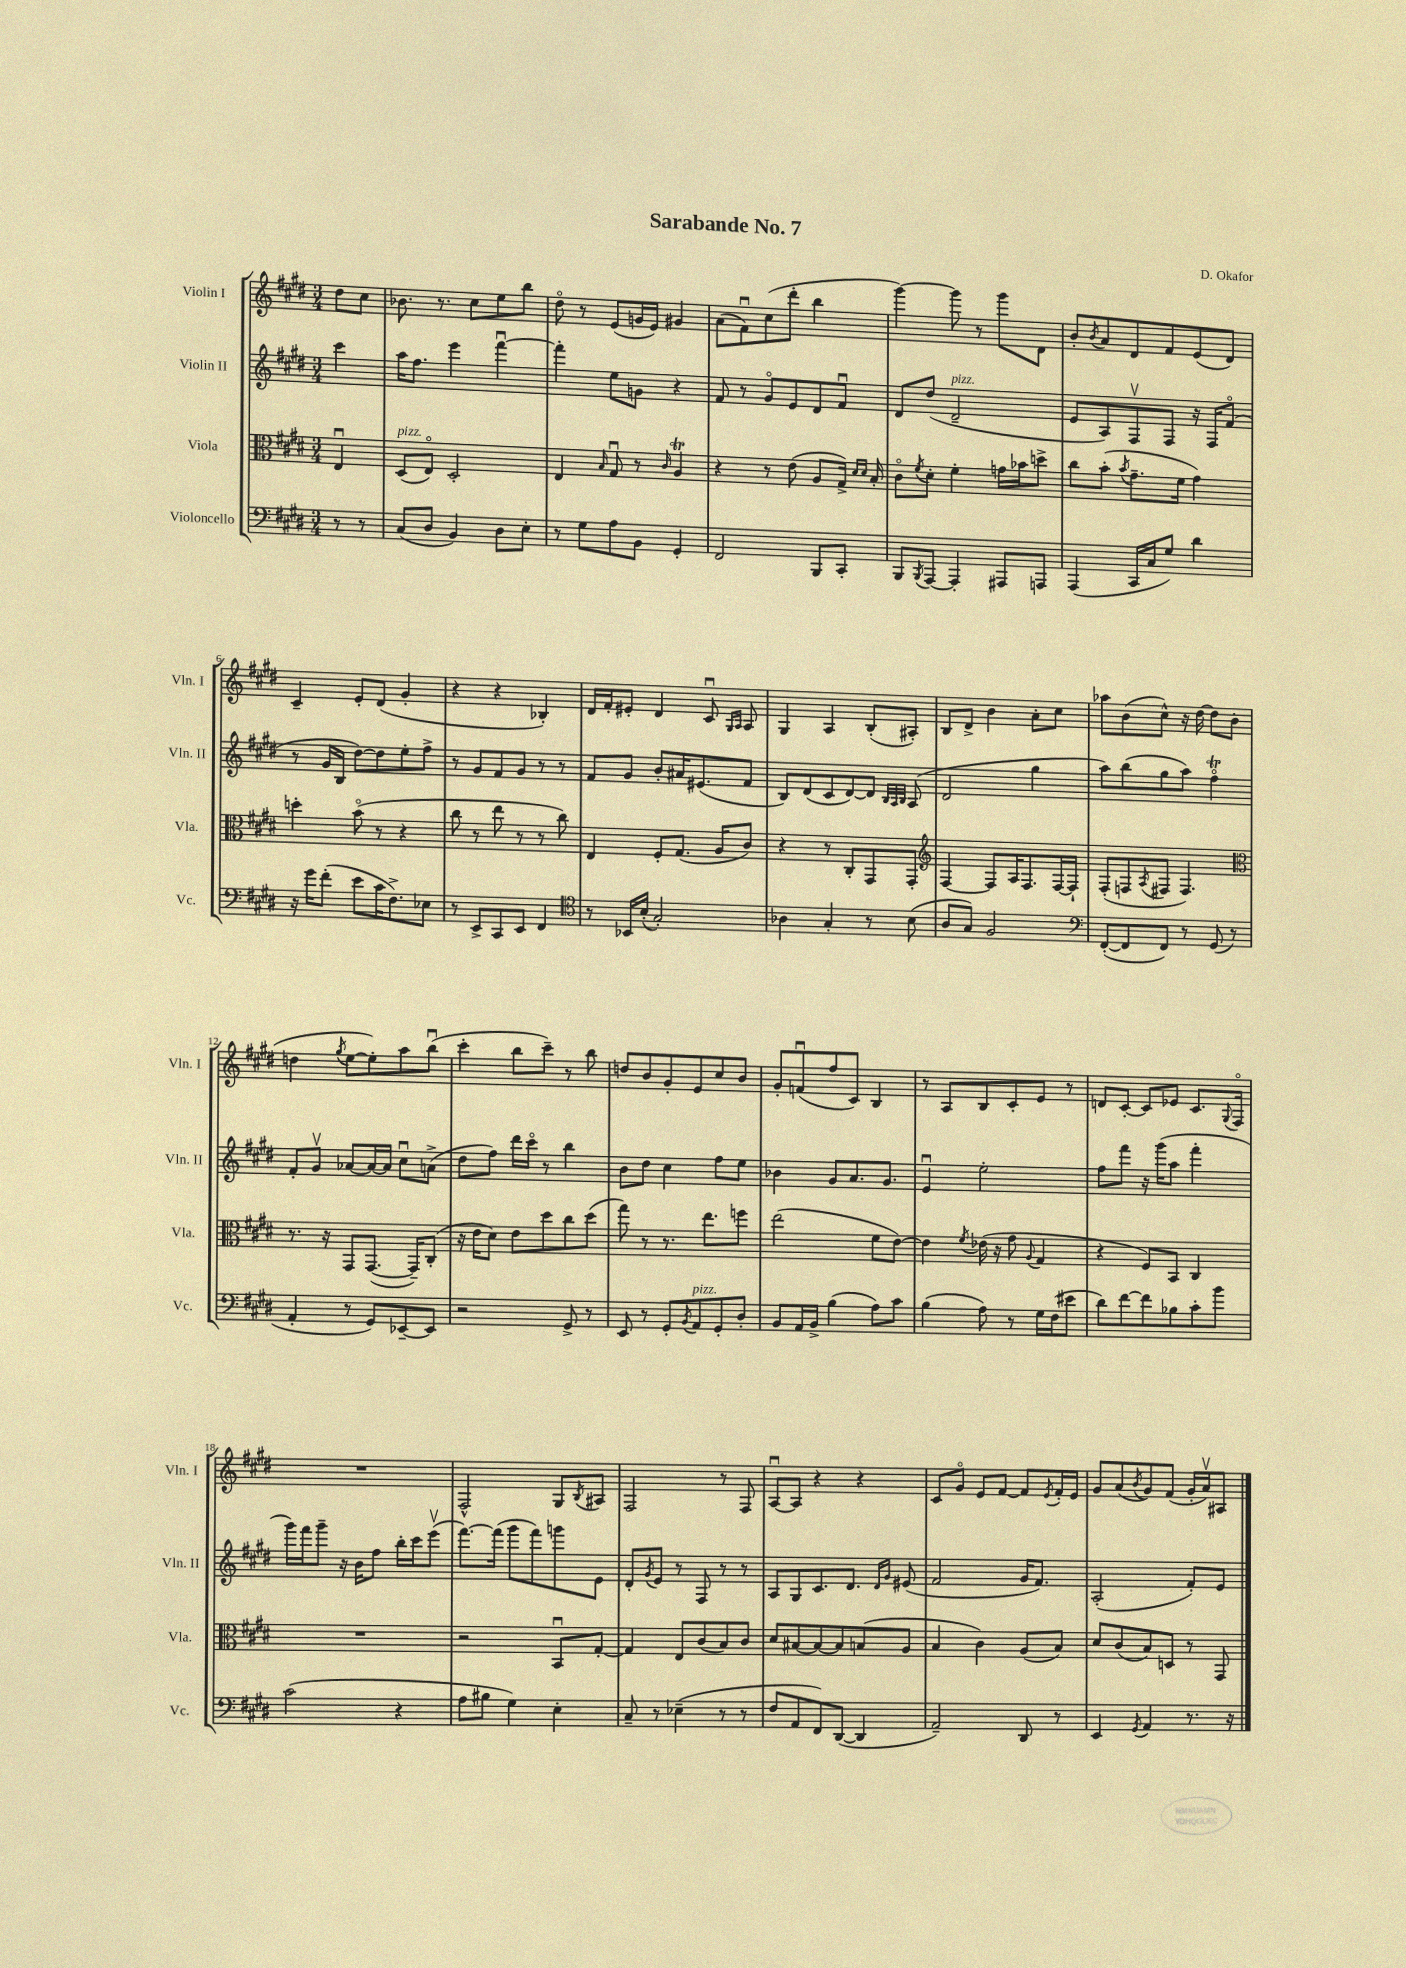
\header { title = "Sarabande No. 7" composer = "D. Okafor" }
<<
\new StaffGroup <<
\new Staff = "s0" \with { instrumentName = "Violin I" shortInstrumentName = "Vln. I" } {
    \clef treble \key e \major \numericTimeSignature \time 3/4 \partial 4
    dis''8 cis''8 |
    bes'8. r8. cis''8 e''8 b''8 |
    dis''8\flageolet r8 e'8( g'16 e'16) gis'4 |
    a'8( fis'8\downbow) cis''8( dis'''8-. b''4 |
    gis'''4~) gis'''8 r8 gis'''8 dis'8 |
    b'8-. \acciaccatura { b'8 } a'8 dis'8 fis'8 e'8( dis'8) |
    cis'4-- e'8-. dis'8( gis'4-. |
    r4 r4 bes4-.) |
    dis'16 fis'16-. eis'8-. dis'4 cis'8\downbow \grace { gis16 a16 } a8 |
    gis4 a4 b8-.( ais8-.) |
    b8 dis'8-> b'4 a'8-. cis''8 |
    aes''8 b'8( cis''8-^) r16 dis''16~ dis''8 b'8( |
    d''4 \acciaccatura { gis''8 } e''8~ e''8-.) a''8 b''8\downbow( |
    cis'''4-. b''8 cis'''8--) r8 b''8 |
    d''8 b'8 gis'8-. e'8 cis''8 b'8 |
    gis'8-. f'8\downbow( fis''8 cis'8) b4 |
    r8 a8 b8 cis'8-. e'8 r8 |
    d'8 cis'8~-. cis'8 ees'8 cis'8. \appoggiatura { gis8 } fis16\flageolet |
    R2. |
    fis2-^ gis8 \acciaccatura { b8 } ais8 |
    fis2 r8 fis8 |
    a8~\downbow a8 r4 r4 |
    cis'8 gis'8\flageolet e'8 fis'8~ fis'8 \acciaccatura { e'8 } fis'16-. e'16 |
    gis'8 a'8( \acciaccatura { b'8 } gis'8) fis'8( gis'16-. a'16\upbow) ais8 \bar "|." |
}
\new Staff = "s1" \with { instrumentName = "Violin II" shortInstrumentName = "Vln. II" } {
    \clef treble \key e \major \numericTimeSignature \time 3/4 \partial 4
    cis'''4 |
    a''16 fis''8. e'''4 fis'''4~\downbow |
    fis'''4-. e''8 g'8 r4 |
    fis'8 r8 gis'8\flageolet e'8 dis'8 fis'8\downbow |
    dis'8 dis''8( dis'2--^\markup { \italic "pizz." } |
    e'8 a8) fis8\upbow fis8 r16 fis16 fis'8\flageolet( |
    r8 gis'16 b16 dis''8~) dis''8 e''8-. fis''8-> |
    r8 gis'8 fis'8 gis'8 r8 r8 |
    fis'8 gis'8 b'8-. ais'16 eis'8.( fis'8 |
    b8) dis'8( cis'8 dis'8~) dis'8 \grace { b32 a32 b32 } a8( |
    dis'2 gis''4 |
    a''8) b''8( gis''8 a''8) fis''4\flageolet\trill |
    fis'8-. gis'8\upbow aes'8~ aes'16~ aes'16 cis''8\downbow a'8->( |
    dis''8 fis''8) dis'''16 cis'''16\flageolet r8 b''4 |
    b'8 dis''8 cis''4 fis''8 e''8 |
    bes'4 gis'8 a'8. gis'8. |
    e'4\downbow e''2-. |
    fis''8 fis'''8 r16 gis'''16( a''8 fis'''4-. |
    gis'''16) fis'''16 gis'''8-- r16 b'16 fis''8 b''16-. cis'''16 e'''8\upbow( |
    fis'''8.~) fis'''16( gis'''8 fis'''8) g'''8 e'8 |
    dis'8-. \acciaccatura { gis'8 } e'8 r8 fis8 r8 r8 |
    a8 gis8 cis'8. dis'8. \grace { dis'16 gis'16 } eis'8( |
    fis'2 gis'16 fis'8.) |
    a2-.( fis'8-.) e'8 \bar "|." |
}
\new Staff = "s2" \with { instrumentName = "Viola" shortInstrumentName = "Vla." } {
    \clef alto \key e \major \numericTimeSignature \time 3/4 \partial 4
    e4\downbow |
    dis8^\markup { \italic "pizz." }( e8\flageolet) dis2-. |
    e4 \grace { b16 } gis8\downbow r8 \grace { cis'16 } a4\trill |
    r4 r8 e'8( a8 gis16->) \grace { dis'16 dis'16 } b16-. |
    cis'8\flageolet \acciaccatura { fis'8 } dis'8-. fis'4-. g'16 bes'16 d''8-> |
    cis''8 b'8-.( \acciaccatura { b'8 } gis'8.-- fis'16 gis'4) |
    d''4-. b'8\flageolet( r8 r4 |
    cis''8 r8 e''8 r8 r8 cis''8) |
    e4 fis8-. gis8.( a16 cis'8) |
    r4 r8 cis8-. gis,8 gis,8-. |
    \clef treble fis4~ fis8 a16 fis8. fis16~ fis16-! |
    fis8-.( f8 \acciaccatura { a8 } fis8 fis4.) |
    \clef alto r8. r16 gis,8 gis,8.~( gis,16--) cis8-.( |
    r16 e'16 dis'8) e'8 dis''8 cis''8 dis''8( |
    gis''8) r8 r8. e''8. f''8 |
    e''2( fis'8 e'8~) |
    e'4 \acciaccatura { fis'8 } ees'16( r16 gis'8 \appoggiatura { a8 } gis4 |
    r4 fis8) b,8 cis4 |
    R2. |
    r2 b,8\downbow gis8~-. |
    gis4 e8 cis'8( b8) cis'8 |
    dis'8 bis8~ bis8~ bis8 b8( a8 |
    b4 cis'4) a8( b8) |
    dis'8 cis'8( b8) d8 r8 gis,8 \bar "|." |
}
\new Staff = "s3" \with { instrumentName = "Violoncello" shortInstrumentName = "Vc." } {
    \clef bass \key e \major \numericTimeSignature \time 3/4 \partial 4
    r8 r8 |
    cis8( dis8 b,4) dis8 e8-. |
    r8 gis8 a8 b,8 gis,4-. |
    fis,2 b,,8 cis,8-. |
    b,,8 \acciaccatura { b,,8 } a,,8~ a,,4-. ais,,8 a,,8 |
    a,,4( cis,16 cis16 gis8) dis'4 |
    r16 gis'16 fis'8-.( e'8 cis'16 fis8.->) ees8 |
    r8 e,8-> cis,8 e,8 fis,4 |
    \clef tenor r8 bes,16 b16-.( gis2-.) |
    aes4 gis4-. r8 b8( |
    a8 gis8) fis2 |
    \clef bass fis,8~-.( fis,8 fis,8) r8 gis,8( r8 |
    a,4-. r8 gis,8) ees,8~-- ees,8 |
    r2 gis,8-> r8 |
    e,8 r8 gis,8-. \acciaccatura { b,8 } a,8^\markup { \italic "pizz." } gis,8-. dis8-. |
    b,8 a,16 b,16-> b4( a8) cis'8 |
    b4( a8) r8 gis16 fis16( eis'8 |
    dis'8) fis'8~ fis'8 bes8 cis'8-. b'8 |
    cis'2( r4 |
    a8 bis8 gis4) e4-. |
    cis8-- r8 ees4--( r8 r8 |
    fis8 a,8 fis,8) dis,8~( dis,4 |
    a,2--) dis,8 r8 |
    e,4 \acciaccatura { gis,8 } a,4 r8. r16 \bar "|." |
}
>>
>>
